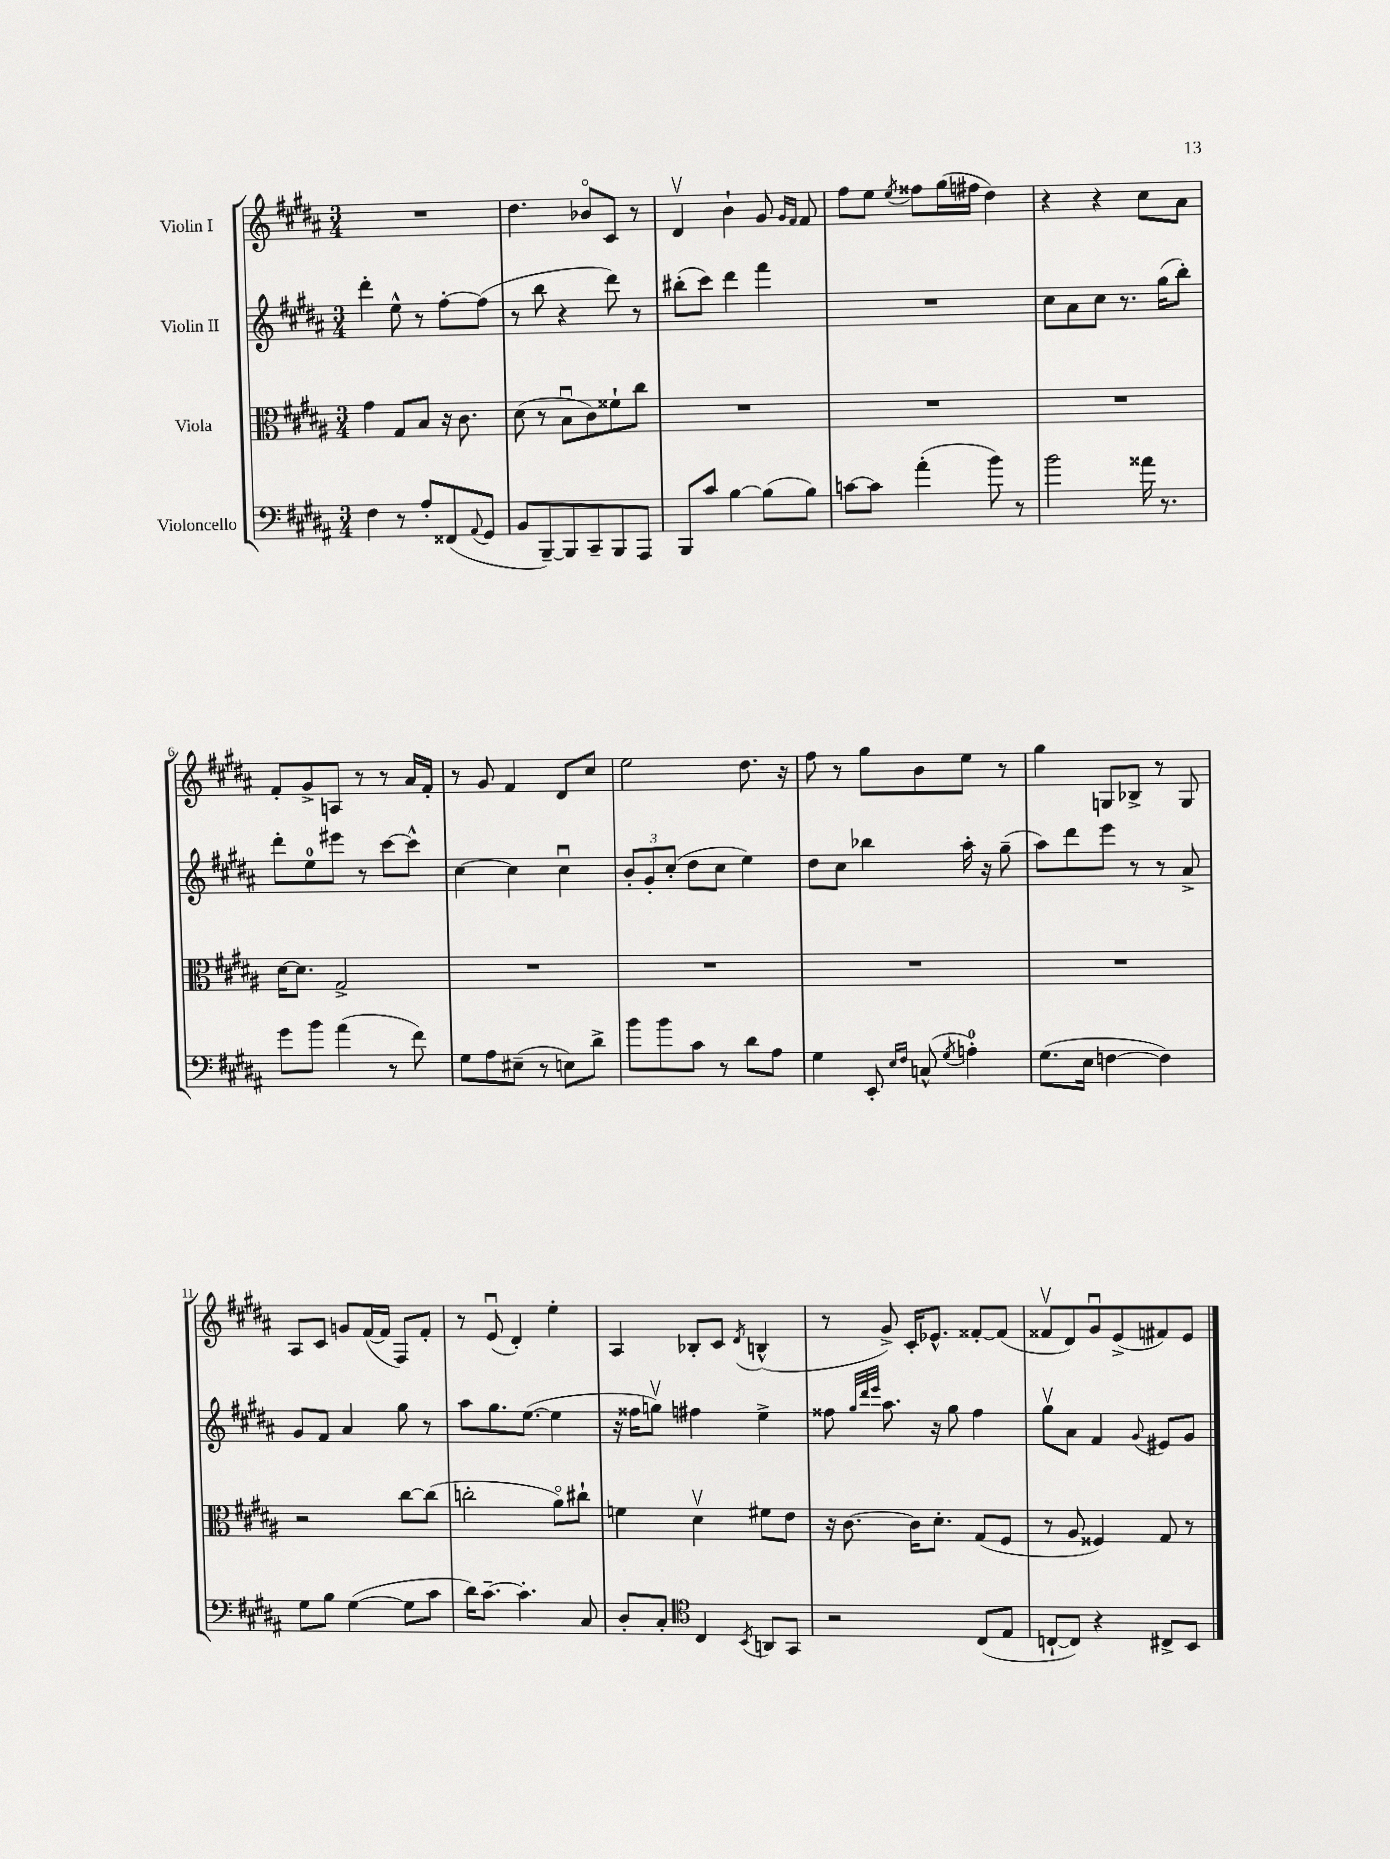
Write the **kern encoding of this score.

**kern	**kern	**kern	**kern
*part4	*part3	*part2	*part1
*staff4	*staff3	*staff2	*staff1
*I"Violoncello	*I"Viola	*I"Violin II	*I"Violin I
*clefF4	*clefC3	*clefG2	*clefG2
*k[f#c#g#d#a#]	*k[f#c#g#d#a#]	*k[f#c#g#d#a#]	*k[f#c#g#d#a#]
*M3/4	*M3/4	*M3/4	*M3/4
=1	=1	=1	=1
4F#\	4g#\	4ddd#'\	2.r
8r	8G#/L	8ee^^\	.
8A#'/L	8B/J	8r	.
(8FF##X/	16r	[8ff#'\L	.
.	8.c#\	.	.
8qqAA#/	.	.	.
8GG#/J	.	(8ff#\J]	.
=2	=2	=2	=2
8BB/L	(8d#\	8r	4.dd#\
[8BBB~/)	8r	8bb\	.
8BBB/]	8Bu\L	4r	.
8CC#~/	8c#\)	.	8b-X/L
8BBB/	8f##X`\	8ddd#\)	8c#/J
8AAA#/J	8cc#\J	8r	8r
=3	=3	=3	=3
8BBB/L	2.r	(8bb#X'\L	4d#v/
8c#/J	.	8ccc#\J)	.
[4B\	.	4ddd#\	4b`\
(8B\L]	.	4fff#\	8g#/
.	.	.	16qqg#/LL
.	.	.	16qqf#/JJ
8B\J)	.	.	8f#/
=4	=4	=4	=4
[8cn\L	2.r	2.r	8ff#\L
8c\J]	.	.	8ee\J
.	.	.	8qee/
(4a#'\	.	.	8ff##X\L
.	.	.	(16gg#\L
.	.	.	16ff#X\JJ
8b\)	.	.	4dd#\)
8r	.	.	.
=5	=5	=5	=5
2b\	2.r	8cc#\L	4r
.	.	8a#\	.
.	.	8cc#\J	4r
.	.	8.r	.
16a##X\	.	.	8cc#\L
8.r	.	(16gg#\KL	.
.	.	8bb'\J)	8a#\J
!!LO:LB:g=z
=6	=6	=6	=6
8g#\L	[16d#\KL	8ddd#'\L	8f#'/L
.	8.d#\J]	.	.
8b\J	.	8ee\	8g#^/
(4a#\	2G#^/	8eee#X\J	8An/J
.	.	8r	8r
8r	.	[8ccc#\L	8r
8f#\)	.	8ccc#^^\J]	16a#/LL
.	.	.	16f#'/JJ
=7	=7	=7	=7
8G#\L	2.r	[4cc#\	8r
8A#\	.	.	8g#/
(8E#X~\J	.	4cc#\]	4f#/
8r	.	.	.
8En\L)	.	4cc#u\	8d#/L
8d#^\J	.	.	8cc#/J
=8	=8	=8	=8
8b\L	2.r	12b'/L	2ee\
.	.	12g#'/	.
8b\	.	.	.
.	.	(12cc#'/J	.
8c#\J	.	8dd#\L	.
8r	.	8cc#\J	.
8d#\L	.	4ee\)	8.dd#\
8A#\J	.	.	.
.	.	.	16r
=9	=9	=9	=9
4G#\	2.r	8dd#\L	8ff#\
.	.	8cc#\J	8r
8EE'/	.	4bb-X\	8gg#\L
16qqE/LL	.	.	.
16qqF#/JJ	.	.	.
(8Cn^^/	.	.	8b\
8qG#/	.	.	.
4An'\)	.	16aa#'\	8ee\J
.	.	16r	.
.	.	(8gg#~\	8r
=10	=10	=10	=10
(8.G#\L	2.r	8aa#\L)	4gg#\
.	.	8ddd#\	.
16E\Jk	.	.	.
[4Fn\	.	8eee\J	8Gn/L
.	.	8r	8B-X^/J
4F\])	.	8r	8r
.	.	8a#^/	8G/
!!LO:LB:g=z
=11	=11	=11	=11
8G#\L	2r	8g#/L	8A#/L
8B\J	.	8f#/J	8c#/J
([4G#\	.	4a#/	8gn/L
.	.	.	([16f#/L
.	.	.	16f#/JJ]
8G#\L]	[8cc#\L	8gg#\	8F#/L)
8c#\J	(8cc#\J]	8r	8f#'/J
=12	=12	=12	=12
16d#\KL)	2ccn'\	8aa#\L	8r
[8.c#~\J	.	.	.
.	.	8.gg#\	(8eu/
4.c#'\]	.	.	4d#'/)
.	.	([8.ee\J	.
.	8a#\L)	4ee\]	4ee'\
8C#/	8cc#X`\J	.	.
=13	=13	=13	=13
8D#'/L	4fn\	16r	4A#/
.	.	16ff##X\KL	.
8C#'/J	.	8ggnv\J)	.
*clefC4	*	*	*
4C#/	4d#v\	4ff#X\	8B-X'/L
.	.	.	8c#/J
8qBB/	.	.	8qd#/
8AAn/L	8f#X\L	4ee^\	(4Bn^^/
8GG#/J	8e\J	.	.
=14	=14	=14	=14
2r	16r	8ff##X\	8r
.	[8.c#\	.	.
.	.	32qqgg#/LLL	.
.	.	32qqddd#/	.
.	.	32qqeee/JJJ	.
.	.	8.aa#\	8g#^/)
.	16c#\KL]	.	16c#'/KL
.	8.d#'\J	16r	8.e-X^^/J
.	.	8gg#\	.
(8C#/L	(8G#/L	4ff##\	[8f##X'/L
8E/J	8F#/J	.	(8f##/J]
=15	=15	=15	=15
[8Cn`/L	8r	8gg#v\L	8f##Xv/L
8C/J])	8A#/	8a#\J	8d#/)
4r	4F##X/)	4f#/	8g#u/
.	.	.	(8e^/
.	.	8qqg#/	.
8C#X^/L	8G#/	8e#X/L	8f#X/)
8BB/J	8r	8g#/J	8e/J
==	==	==	==
*-	*-	*-	*-
